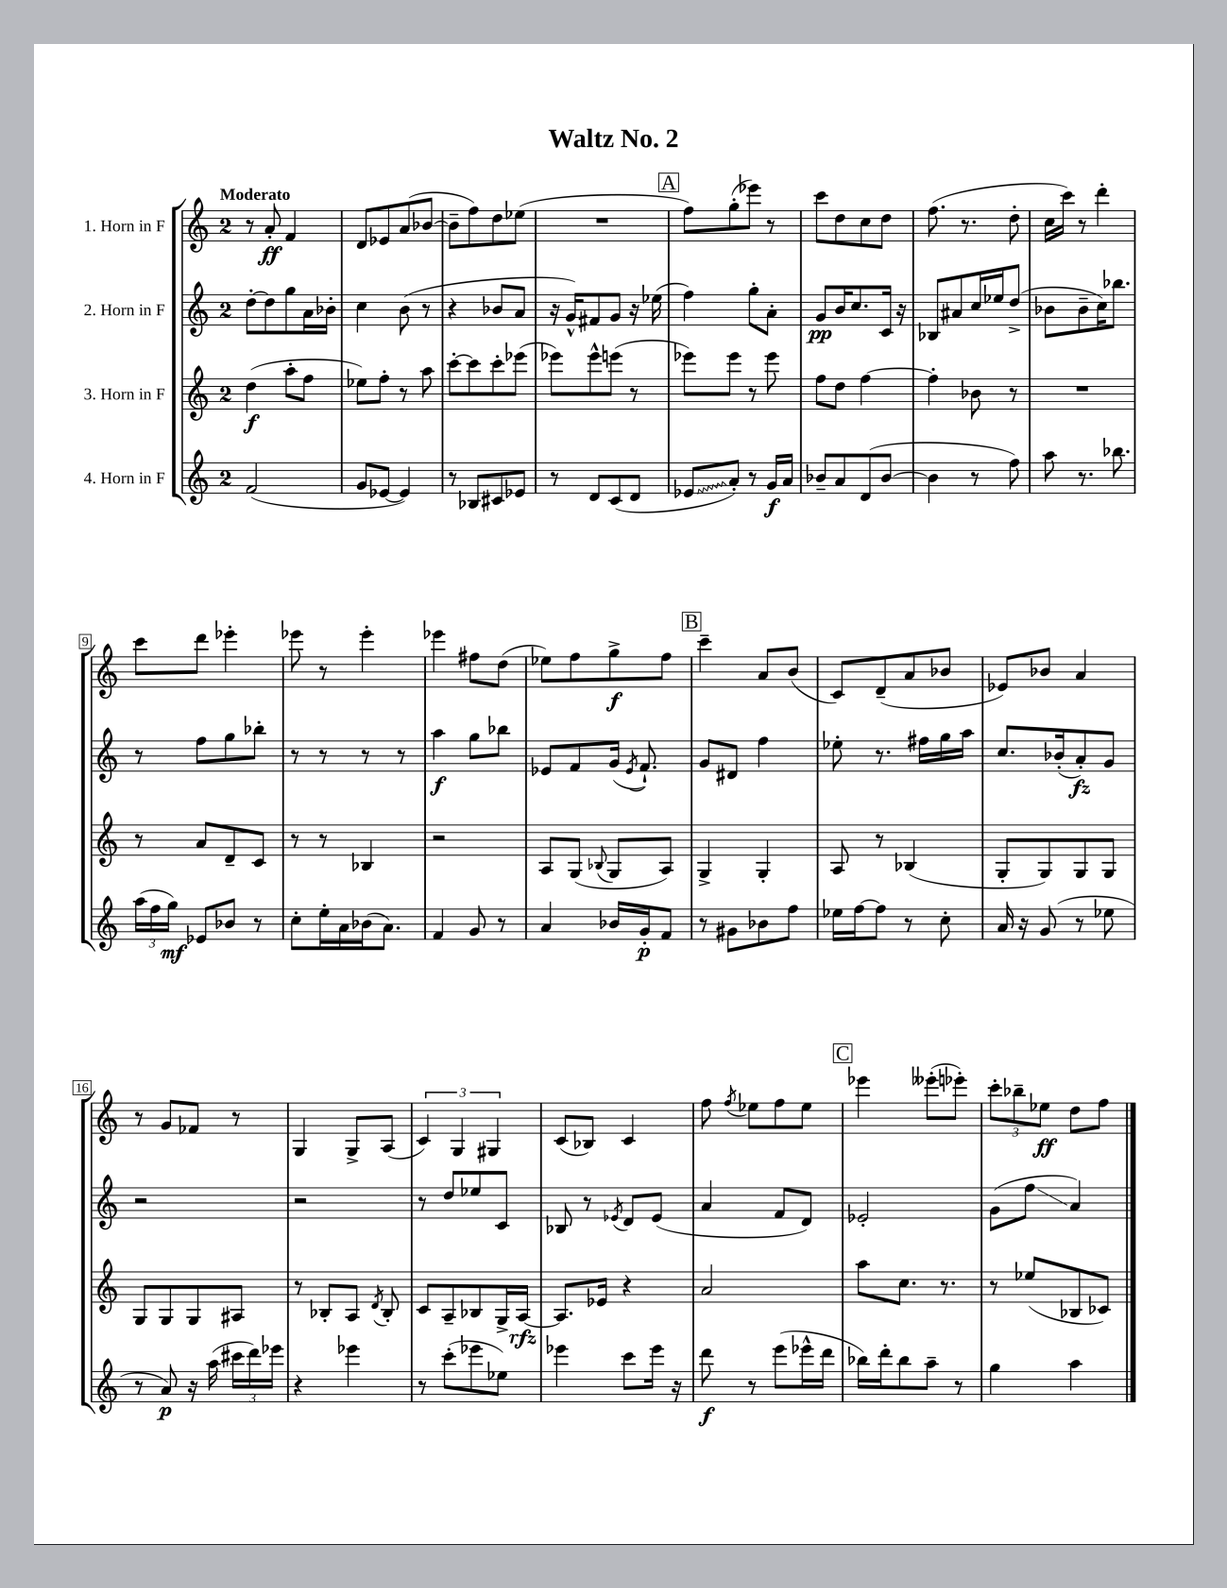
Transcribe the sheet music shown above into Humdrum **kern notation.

**kern	**kern	**kern	**kern
*staff4	*staff3	*staff2	*staff1
*clefG2	*clefG2	*clefG2	*clefG2
*k[]	*k[]	*k[]	*k[]
*M2/4	*M2/4	*M2/4	*M2/4
(2f/	(4dd\	[8dd'\L	8r
.	.	8dd\]	8a'/
.	8aa'\L	8gg\	4f/
.	8ff\J	16a\L	.
.	.	16b-'\JJ	.
=	=	=	=
8g/L	8ee-\L)	4cc\	8d/L
[8e-/J	8ff'\J	.	8e-/
4e-/])	8r	(8b\	(8a/
.	8aa\	8r	[8b-/J
=	=	=	=
8r	[8ccc'\L	4r	8b-~\]L
8B-/L	8ccc\]	.	8ff\)
8c#/	8ccc'\	8b-/L	8dd\
8e-/J	(8eee-\J	8a/J	(8ee-\J
=	=	=	=
8r	8eee-\L)	16r	2r
.	.	16g^^/LK)	.
8d/L	8eee-^^\	8f#/	.
(8c/	(8eee\J	8g/J	.
8d/J	8r	16r	.
.	.	(16ee-\	.
=	=	=	=
8e-/L	8eee-\L)	4ff\)	8ff\L)
8a'/J)	8eee-\J	.	(8gg'\
8r	8r	8gg'\L	8eee-\J)
16g/LL	8eee-\	8a'\J	8r
16a/JJ	.	.	.
=	=	=	=
8b-~/L	8ff\L	8g/L	8ccc\L
8a/	8dd\J	16b/K	8dd\
.	.	8.cc/	.
(8d/	[4ff\	.	8cc\
[8b-/J	.	16c/Jk	8dd\J
.	.	16r	.
=	=	=	=
4b-\]	4ff'\]	8B-/L	(8.ff\
.	.	8a#/	.
.	.	.	8.r
8r	8b-\	16cc/L	.
.	.	16ee-/J	.
8ff\)	8r	(8dd^/J	8dd'\
=	=	=	=
8aa\	2r	8b-\L	16cc\LL
.	.	.	16ccc\JJ)
8.r	.	8b-~\	8r
.	.	16cc\K)	4ddd'\
8.bb-\	.	8.bb-\J	.
=	=	=	=
(24aa\LL	8r	8r	8ccc\L
24ff\	.	.	.
24gg\JJ)	.	.	.
8e-/L	8a/L	8ff\L	8ddd\J
8b-/J	8d~/	8gg\	4eee-'\
8r	8c/J	8bb-'\J	.
=	=	=	=
8cc'\L	8r	8r	8eee-\
16ee'\L	8r	8r	8r
16a\	.	.	.
(16b-\J	4B-/	8r	4eee-'\
8.a\J)	.	.	.
.	.	8r	.
=	=	=	=
4f/	2r	4aa\	4eee-\
8g/	.	8gg\L	8ff#\L
8r	.	8bb-\J	(8dd\J
=	=	=	=
4a/	8A/L	8e-/L	8ee-\L)
.	(8G/J	8f/	8ff\
.	8qqB-/	.	.
16b-/LL	8G/L	(16g/Jk	8gg^\
.	.	8qe-/	.
16g'/J	.	8.f`/)	.
8f/J	8A/J)	.	8ff\J
=	=	=	=
8r	4G^/	8g/L	4ccc~\
8g#\L	.	8d#/J	.
8b-\	4G'/	4ff\	8a/L
8ff\J	.	.	(8b/J
=	=	=	=
16ee-\LL	8A/	8ee-'\	8c/L)
[16ff\J	.	.	.
8ff\]J	8r	8.r	(8d~/
8r	(4B-/	.	8a/
.	.	16ff#\LL	.
8cc'\	.	16gg\	8b-/J
.	.	16aa\JJ	.
=	=	=	=
16a/	8G'/L	8.cc/L	8e-/L)
16r	.	.	.
(8g/	8G/)	.	8b-/J
.	.	(16b-'/k	.
8r	8G/	8a'/)	4a/
8ee-\	8G/J	8g/J	.
=	=	=	=
8r	8G/L	2r	8r
8a/)	8G/	.	8g/L
16r	8G/	.	8f-/J
(16aa\	.	.	.
24ccc#\LL	8A#/J	.	8r
24ddd\)	.	.	.
24eee-\JJ	.	.	.
=	=	=	=
4r	8r	2r	4G/
.	8B-'/L	.	.
4eee-\	8A/J	.	8G^/L
.	8qd/	.	.
.	8B-'/	.	(8A/J
=	=	=	=
8r	8c/L	8r	6c/)
(8ccc'\L	8A~/	8dd/L	.
.	.	.	6G/
8eee-\	8B-/	8ee-/	.
.	.	.	6G#/
8ee-\J)	16G^/L	8c/J	.
.	[16A/JJ	.	.
=	=	=	=
4eee-\	8.A/]L	8B-/	(8c/L
.	.	8r	8B-/J)
.	16e-/Jk	.	.
.	.	8qe-/	.
8ccc\L	4r	8d/L	4c/
16eee-\Jk	.	(8e-/J	.
16r	.	.	.
=	=	=	=
8ddd\	2a/	4a/	8ff\
.	.	.	8qff/
8r	.	.	8ee-\L
(8eee\L	.	8f/L	8ff\
16eee-^^\L	.	8d/J)	8ee-\J
16ddd\JJ	.	.	.
=	=	=	=
16bb-\LL)	8aa\L	2e-'/	4eee-\
16ddd'\J	.	.	.
8bb-\	8.cc\J	.	.
8aa~\J	.	.	(8eee--'\L
.	8.r	.	.
8r	.	.	8eee-'\J)
=	=	=	=
4gg\	8r	(8g\L	12ccc'\L
.	.	.	12bb-~\
.	(8ee-/L	8ff\J	.
.	.	.	12ee-\J
4aa\	8B-/	4a/)	8dd\L
.	8c-/J)	.	8ff\J
==	==	==	==
*-	*-	*-	*-
